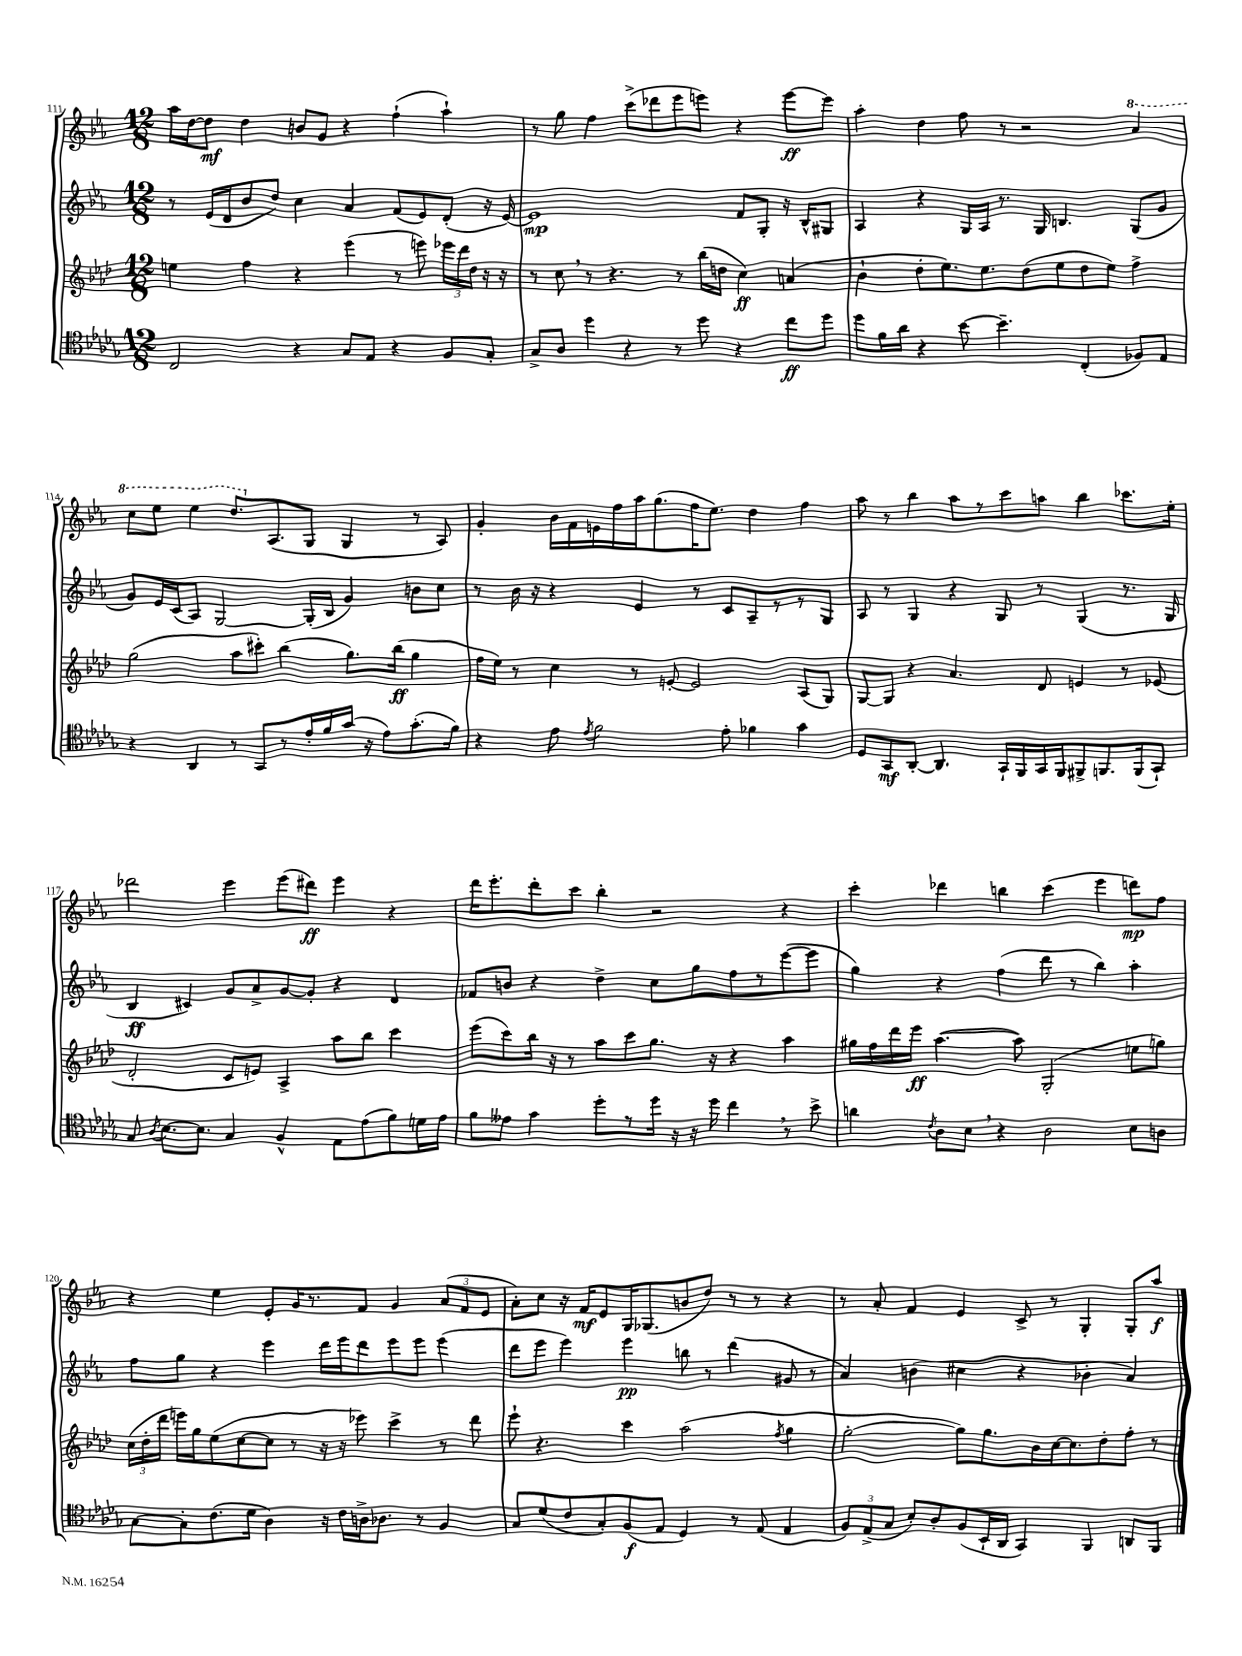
<<
\new StaffGroup <<
\new Staff = "s0" {
    \clef treble \key ees \major \numericTimeSignature \time 12/8
    \autoBeamOff aes''16[ d''16~ d''8]\mf d''4 b'8[ g'8] r4 f''4-!( aes''4-!) |
    r8 g''8 f''4 c'''8[->( des'''8 ees'''8 e'''8]) r4 e'''8[~\ff e'''8] |
    aes''4-. d''4 f''8 r8 r2 \ottava #1 aes''4 |
    c'''8[ ees'''8] ees'''4 d'''8.[ \ottava #0 aes8.( g8] g4 r8 aes8) |
    g'4-. bes'16[ f'16 e'16 f''16 aes''16 g''8.( f''16 ees''8.]) d''4 f''4 |
    aes''8 r8 bes''4 aes''8[ r8 c'''8 a''8] bes''4 ces'''8.[ ees''16]-. |
    des'''2 ees'''4 ees'''8[( dis'''8]\ff) ees'''4 r4 |
    d'''16[ ees'''8.-. d'''8-. c'''8] bes''4-. r2 r4 |
    c'''4-. des'''4 b''4 c'''4( ees'''4 d'''8[\mp) f''8] |
    r4 ees''4 ees'8[-. g'16 r8. f'8] g'4 \tuplet 3/2 { aes'8[( f'8 ees'8] } |
    aes'8[-.) c''8] r16 f'16[\mf ees'8 g16 ges8.( b'8 d''8]) r8 r8 r4 |
    r8 aes'8-. f'4 ees'4 c'8-> r8 g4-. g8[-. aes''8]\f \bar "|." |
}
\new Staff = "s1" {
    \clef treble \key ees \major \numericTimeSignature \time 12/8
    \autoBeamOff r8 ees'16[( d'16 bes'8 d''8]) c''4 aes'4 f'8[( ees'8) d'8]-.( r16 ees'16~) |
    ees'1\mp f'8[ g8]-. r16 bes16[-^ gis8] |
    aes4 r4 g16[ aes16] r8. g16 b4. g8[( g'8] |
    g'8[) ees'16 c'16( aes8]) g2~ g16[-.( bes16] g'4) b'8[ c''8] |
    r8 bes'16 r16 r4 ees'4 r8 c'8[ aes8-- r8 r8 g8] |
    aes8 r8 g4 r4 g8 r8 g4( r8. g16 |
    bes4\ff cis'4) g'8[ aes'8-> g'8~ g'8]-. r4 d'4 |
    fes'8[ b'8] r4 d''4-> c''8[ g''8 f''8 r8 ees'''8~( ees'''8] |
    g''4) r4 f''4( d'''8 r8 bes''4) aes''4-. |
    f''8[ g''8] r4 ees'''4 d'''16[ ees'''16 d'''8 ees'''8 ees'''8] ees'''4( |
    d'''8[ ees'''8] ees'''4) ees'''4\pp b''8 r8 d'''4( gis'8 r8 |
    aes'4) b'4( cis''4 r4 bes'4-. aes'4) \bar "|." |
}
\new Staff = "s2" {
    \clef treble \key aes \major \numericTimeSignature \time 12/8
    \autoBeamOff e''4 f''4 r4 ees'''4( r8 e'''8) \tuplet 3/2 { ees'''16[ des'''16 des''16] } r16 r16 |
    r8 c''8 \breathe r8 r4. r8 bes''16[( d''16] c''4\ff) a'4( |
    bes'4-! des''8[-. ees''8.) ees''8. des''8( ees''8 des''8 ees''8]) f''4-> |
    g''2( aes''8[ cis'''8]-.) bes''4( g''8.[) bes''16]\ff( g''4 |
    f''16[ ees''16]) r8 c''4 r8 e'8~-. e'2 aes8[( g8]) |
    g8[~ g8] r4 aes'4. des'8 e'4 r8 ees'8( |
    des'2-. c'8[ e'8]) aes4-> aes''8[ bes''8] c'''4 |
    ees'''8[( c'''8) bes''16] r16 r8 aes''8[ c'''8 g''8.] r16 r4 aes''4 |
    gis''16[ f''16 des'''16 ees'''16]\ff aes''4.~( aes''8) g2-.( e''8[ g''8]) |
    \tuplet 3/2 { c''16[( des''16-. des'''16] } e'''16[) g''16 ees''8( c''8~ c''8] r8 r16 r16 ees'''8) c'''4-> r8 des'''8 |
    ees'''8-! r4. c'''4 aes''2( \acciaccatura { f''8 } g''4 |
    g''2~-. g''8[) g''8. bes'16 c''16~ c''8. des''8-. f''8]-. r8 \bar "|." |
}
\new Staff = "s3" {
    \clef tenor \key des \major \numericTimeSignature \time 12/8
    \autoBeamOff c2 r4 ges8[ ees8] r4 f8[ ges8]-. |
    ges8[-> aes8] des''4 r4 r8 des''8 r4 c''8[\ff des''8] |
    des''8[ f'16 aes'16] r4 bes'8~ bes'4.-- c4-.( fes8[) ees8] |
    r4 aes,4 r8 ges,8[ r8 ees'16-. f'16 ges'16]( r16 ees'8[) ges'8.-.( f'16]) |
    r4 ees'8 \acciaccatura { ees'8 } f'2 ees'8-. fes'4 ges'4 |
    des8[ ges,8\mf aes,8]~-. aes,4. ges,16[-! f,16 ges,16 f,16 fis,8-> f,8. f,16( ges,8]-!) |
    ges8 \acciaccatura { aes8 } bes8.[~ bes8.] ges4 f4-^ ees8[ ees'8( f'8) d'16 ees'16] |
    f'8[ eeses'8] ges'4 des''8[-. r8 des''16] r16 r16 des''16 c''4 \breathe r8 bes'8-> |
    a'4 \acciaccatura { c'8 } aes8[ bes8] \breathe r4 aes2 bes8[ a8] |
    ges8[~ ges8-. c'8.( des'16] aes4) r16 c'16[ a16-> aes8.] r8 f4 |
    ges8[ des'8( c'8 ges8-.) f8\f( ees8] des4) r8 ees8( ees4 |
    \tuplet 3/2 { f8[) ees8->( ges8] } bes8[-.) aes8-. f8( bes,16-! aes,16] ges,4) f,4 a,8[ f,8] \bar "|." |
}
>>
>>
\layout { \context { \Score currentBarNumber = #111 } }
